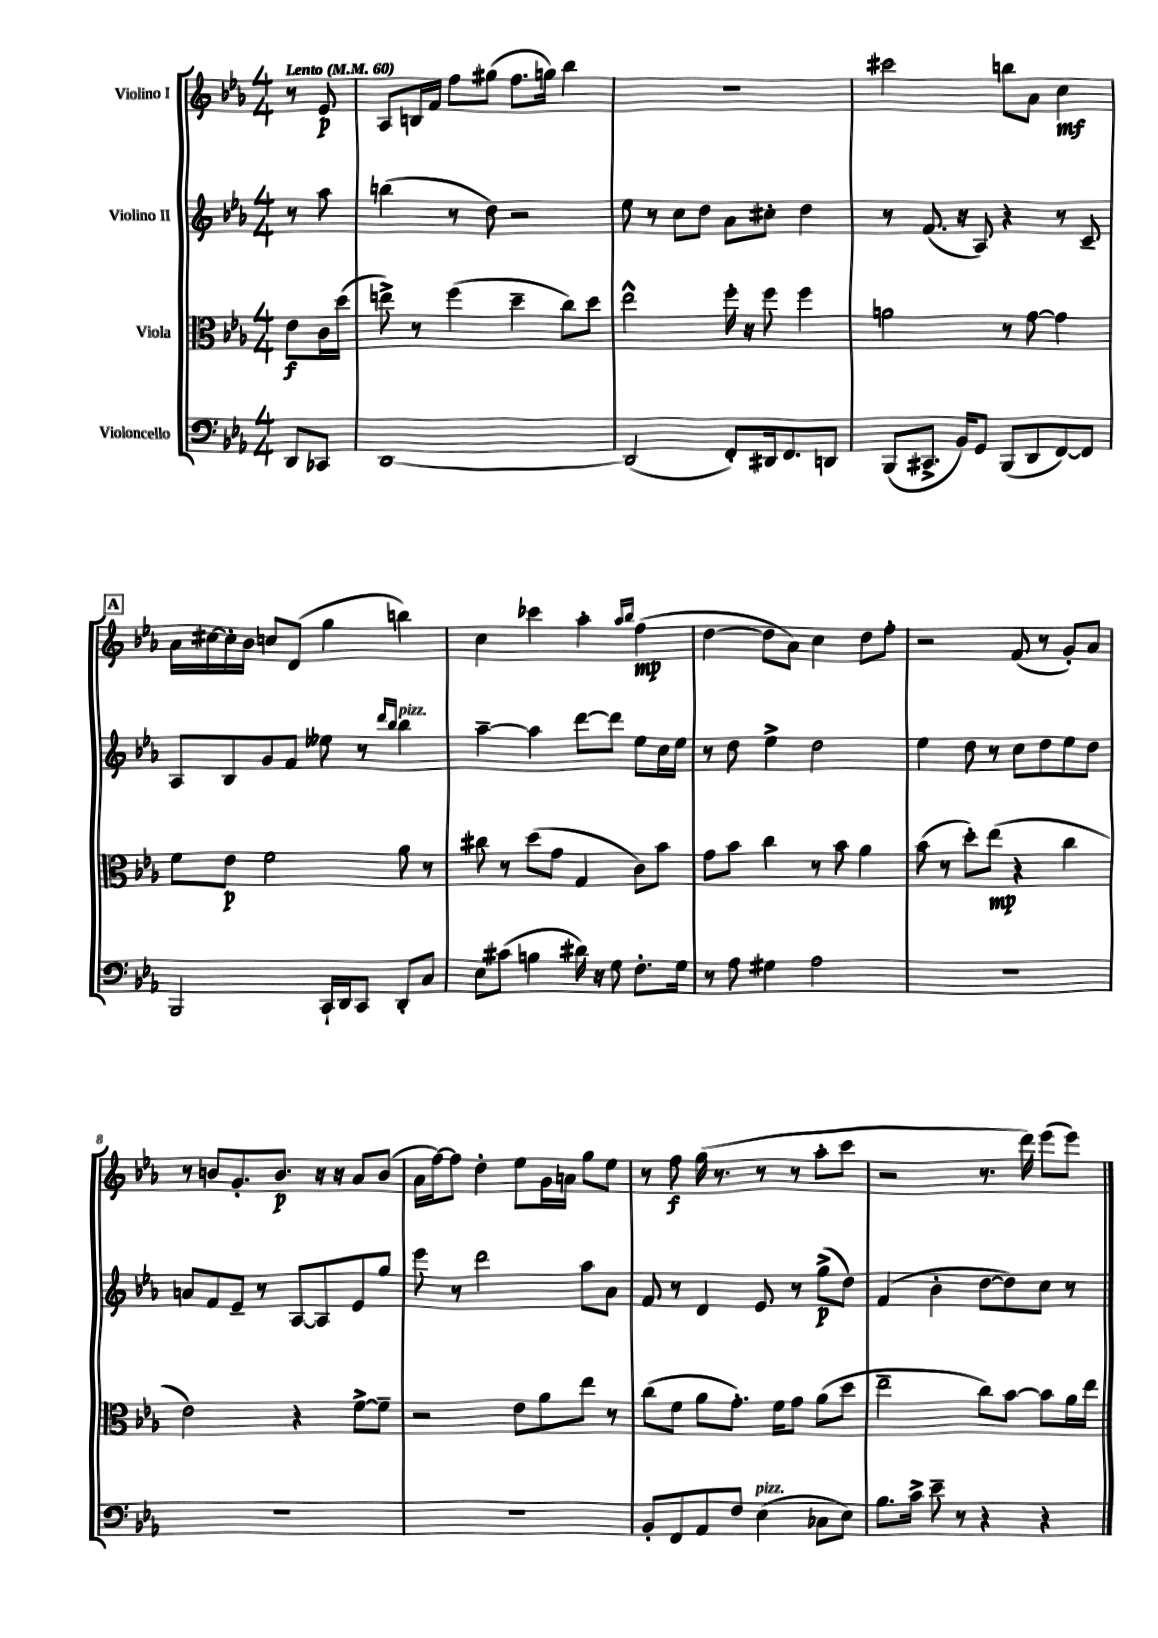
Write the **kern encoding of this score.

**kern	**kern	**dynam	**kern	**dynam	**kern	**dynam
*part4	*part3	*part3	*part2	*part2	*part1	*part1
*staff4	*staff3	*staff3	*staff2	*staff2	*staff1	*staff1
*I"Violoncello	*I"Viola	*	*I"Violino II	*	*I"Violino I	*
*clefF4	*clefC3	*	*clefG2	*	*clefG2	*
*k[b-e-a-]	*k[b-e-a-]	*	*k[b-e-a-]	*	*k[b-e-a-]	*
*M4/4	*M4/4	*	*M4/4	*	*M4/4	*
*MM60	*MM60	*	*MM60	*	*MM60	*
=	=	=	=	=	=	=
!	!	!	!	!	!LO:TX:a:B:t=Lento	!
8DD/L	8e-\L	f	8r	.	8r	.
8CC-X/J	16c\L	.	8aa-\	.	8e-/	p
.	(16dd\JJ	.	.	.	.	.
=1	=1	=1	=1	=1	=1	=1
[1DD	8een^\)	.	(4bbn\	.	8A-/L	.
.	8r	.	.	.	16Bn/L	.
.	.	.	.	.	16f/JJ	.
.	(4ff\	.	8r	.	8ff\L	.
.	.	.	8dd\)	.	(8gg#X\J	.
.	4dd~\	.	2r	.	8.ff\L	.
.	.	.	.	.	16ggn\Jk)	.
.	8cc\L)	.	.	.	4bb-\	.
.	8dd\J	.	.	.	.	.
=2	=2	=2	=2	=2	=2	=2
(2DD/]	2ee-^^\	.	8ee-\	.	1r	.
.	.	.	8r	.	.	.
.	.	.	8cc\L	.	.	.
.	.	.	8dd\J	.	.	.
8FF'/L)	16ff'\	.	8a-\L	.	.	.
.	16r	.	.	.	.	.
16DD#X/k	8ff\	.	8cc#X'\J	.	.	.
8.FF/	.	.	.	.	.	.
.	4ff\	.	4dd\	.	.	.
8DDn/J	.	.	.	.	.	.
=3	=3	=3	=3	=3	=3	=3
(8BBB-/L	2an\	.	8r	.	2ccc#X\	.
8.CC#X^/J	.	.	(8.f/	.	.	.
16BB-/KL)	.	.	16r	.	.	.
8GG/J	.	.	8A-/)	.	.	.
(8BBB-/L	8r	.	4r	.	8bbn\L	.
8DD/	[8g\	.	.	.	8a-\J	.
[8FF/)	4g\]	.	8r	.	4cc\	mf
8FF/J]	.	.	8c~/	.	.	.
!!LO:LB:g=z
!!LO:REH:place=s1:t=A
=4	=4	=4	=4	=4	=4	=4
2BBB-/	8f\L	.	8A-/L	.	16a-\LL	.
.	.	.	.	.	[16cc#X\	.
.	8e-\J	p	8B-/	.	16cc#'\]	.
.	.	.	.	.	16b-\JJ	.
.	2f\	.	8g/	.	8ccn/L	.
.	.	.	8f/J	.	(8d/J	.
16CC`/LL	.	.	8ee--X\	.	4gg\	.
16DD/J	.	.	.	.	.	.
8CC/J	.	.	8r	.	.	.
.	.	.	16qqddd/LL	.	.	.
.	.	.	16qqbb-/JJ	.	.	.
!	!	!	!LO:TX:a:i:t=pizz.	!	!	!
8DD'/L	8a-\	.	4bb-\	.	4bbn\)	.
8C/J	8r	.	.	.	.	.
=5	=5	=5	=5	=5	=5	=5
8E-\L	8cc#X\	.	[4aa-~\	.	4cc\	.
(8c#X\J	8r	.	.	.	.	.
4Bn\	(8dd\L	.	4aa-\]	.	4ccc-X\	.
.	8g\J	.	.	.	.	.
16d#X\)	4G/	.	[8ddd\L	.	4aa-'\	.
16r	.	.	.	.	.	.
8G\	.	.	8ddd\J]	.	.	.
.	.	.	.	.	16qqaa-/LL	.
.	.	.	.	.	16qqbb-/JJ	.
8.F'\L	8c\L)	.	8ee-\L	.	(4ff\	mp
.	8b-\J	.	16cc\L	.	.	.
16G\Jk	.	.	16ee-\JJ	.	.	.
=6	=6	=6	=6	=6	=6	=6
8r	8g\L	.	8r	.	[4dd\	.
8A-\	8b-\J	.	8dd\	.	.	.
4G#X\	4cc\	.	4ee-^\	.	8dd\L]	.
.	.	.	.	.	8a-\J)	.
2A-\	8r	.	2dd\	.	4cc\	.
.	8b-\	.	.	.	.	.
.	4a-\	.	.	.	8dd\L	.
.	.	.	.	.	8ff'\J	.
=7	=7	=7	=7	=7	=7	=7
1r	(8b-\	.	4ee-\	.	2r	.
.	8r	.	.	.	.	.
.	8dd'\L)	.	8dd\	.	.	.
.	(8ee-\J	mp	8r	.	.	.
.	4r	.	8cc\L	.	(8f/	.
.	.	.	8dd\	.	8r	.
.	4cc\	.	8ee-\	.	8g'/L)	.
.	.	.	8dd\J	.	8a-/J	.
!!LO:LB:g=z
=8	=8	=8	=8	=8	=8	=8
1r	2e-\)	.	8an/L	.	8r	.
.	.	.	8f/	.	8bn/L	.
.	.	.	8e-~/J	.	8.g'/	.
.	.	.	8r	.	.	.
.	.	.	.	.	8.b/J	p
.	4r	.	[8A-/L	.	.	.
.	.	.	8A-/]	.	16r	.
.	.	.	.	.	16r	.
.	[8f^\L	.	8e-/	.	8a-/L	.
.	8f~\J]	.	8gg/J	.	(8b/J	.
=9	=9	=9	=9	=9	=9	=9
1r	2r	.	8eee-\	.	16a-\LL	.
.	.	.	.	.	[16ff\J)	.
.	.	.	8r	.	8ff\J]	.
.	.	.	2ddd\	.	4dd'\	.
.	8e-\L	.	.	.	8ee-\L	.
.	8a-\	.	.	.	16g\L	.
.	.	.	.	.	16an\JJ	.
.	8ee-\J	.	8aa-\L	.	8gg\L	.
.	8r	.	8a-\J	.	8ee-\J	.
=10	=10	=10	=10	=10	=10	=10
8BB-'/L	(8cc\L	.	8f/	.	8r	.
8FF/	8f\J	.	8r	.	8ff\	f
8AA-/	8a-\L	.	4d/	.	(16gg\	.
.	.	.	.	.	8.r	.
8F/J	8.g'\J)	.	.	.	.	.
!LO:TX:a:i:t=pizz.	!	!	!	!	!	!
(4E-\	.	.	8e-/	.	8r	.
.	16f\KL	.	.	.	.	.
.	8g\J	.	8r	.	8r	.
8C-X\L	(8a-\L	.	(8gg^\L	p	8aa-'\L	.
8E-\J)	8dd\J	.	8dd\J)	.	8ccc\J	.
=11	=11	=11	=11	=11	=11	=11
8.B-\L	2ee-~\	.	(4f/	.	2r	.
16c^\Jk	.	.	.	.	.	.
8e-~\	.	.	4b-'\	.	.	.
8r	.	.	.	.	.	.
4r	8cc\L)	.	[8dd\L	.	8.r	.
.	[8b-\J	.	8dd\])	.	.	.
.	.	.	.	.	16ddd\)	.
4r	8b-\L]	.	8cc\J	.	(8eee-\L	.
.	16a-\L	.	8r	.	8eee-\J)	.
.	16ee-\JJ	.	.	.	.	.
==	==	==	==	==	==	==
*-	*-	*-	*-	*-	*-	*-
